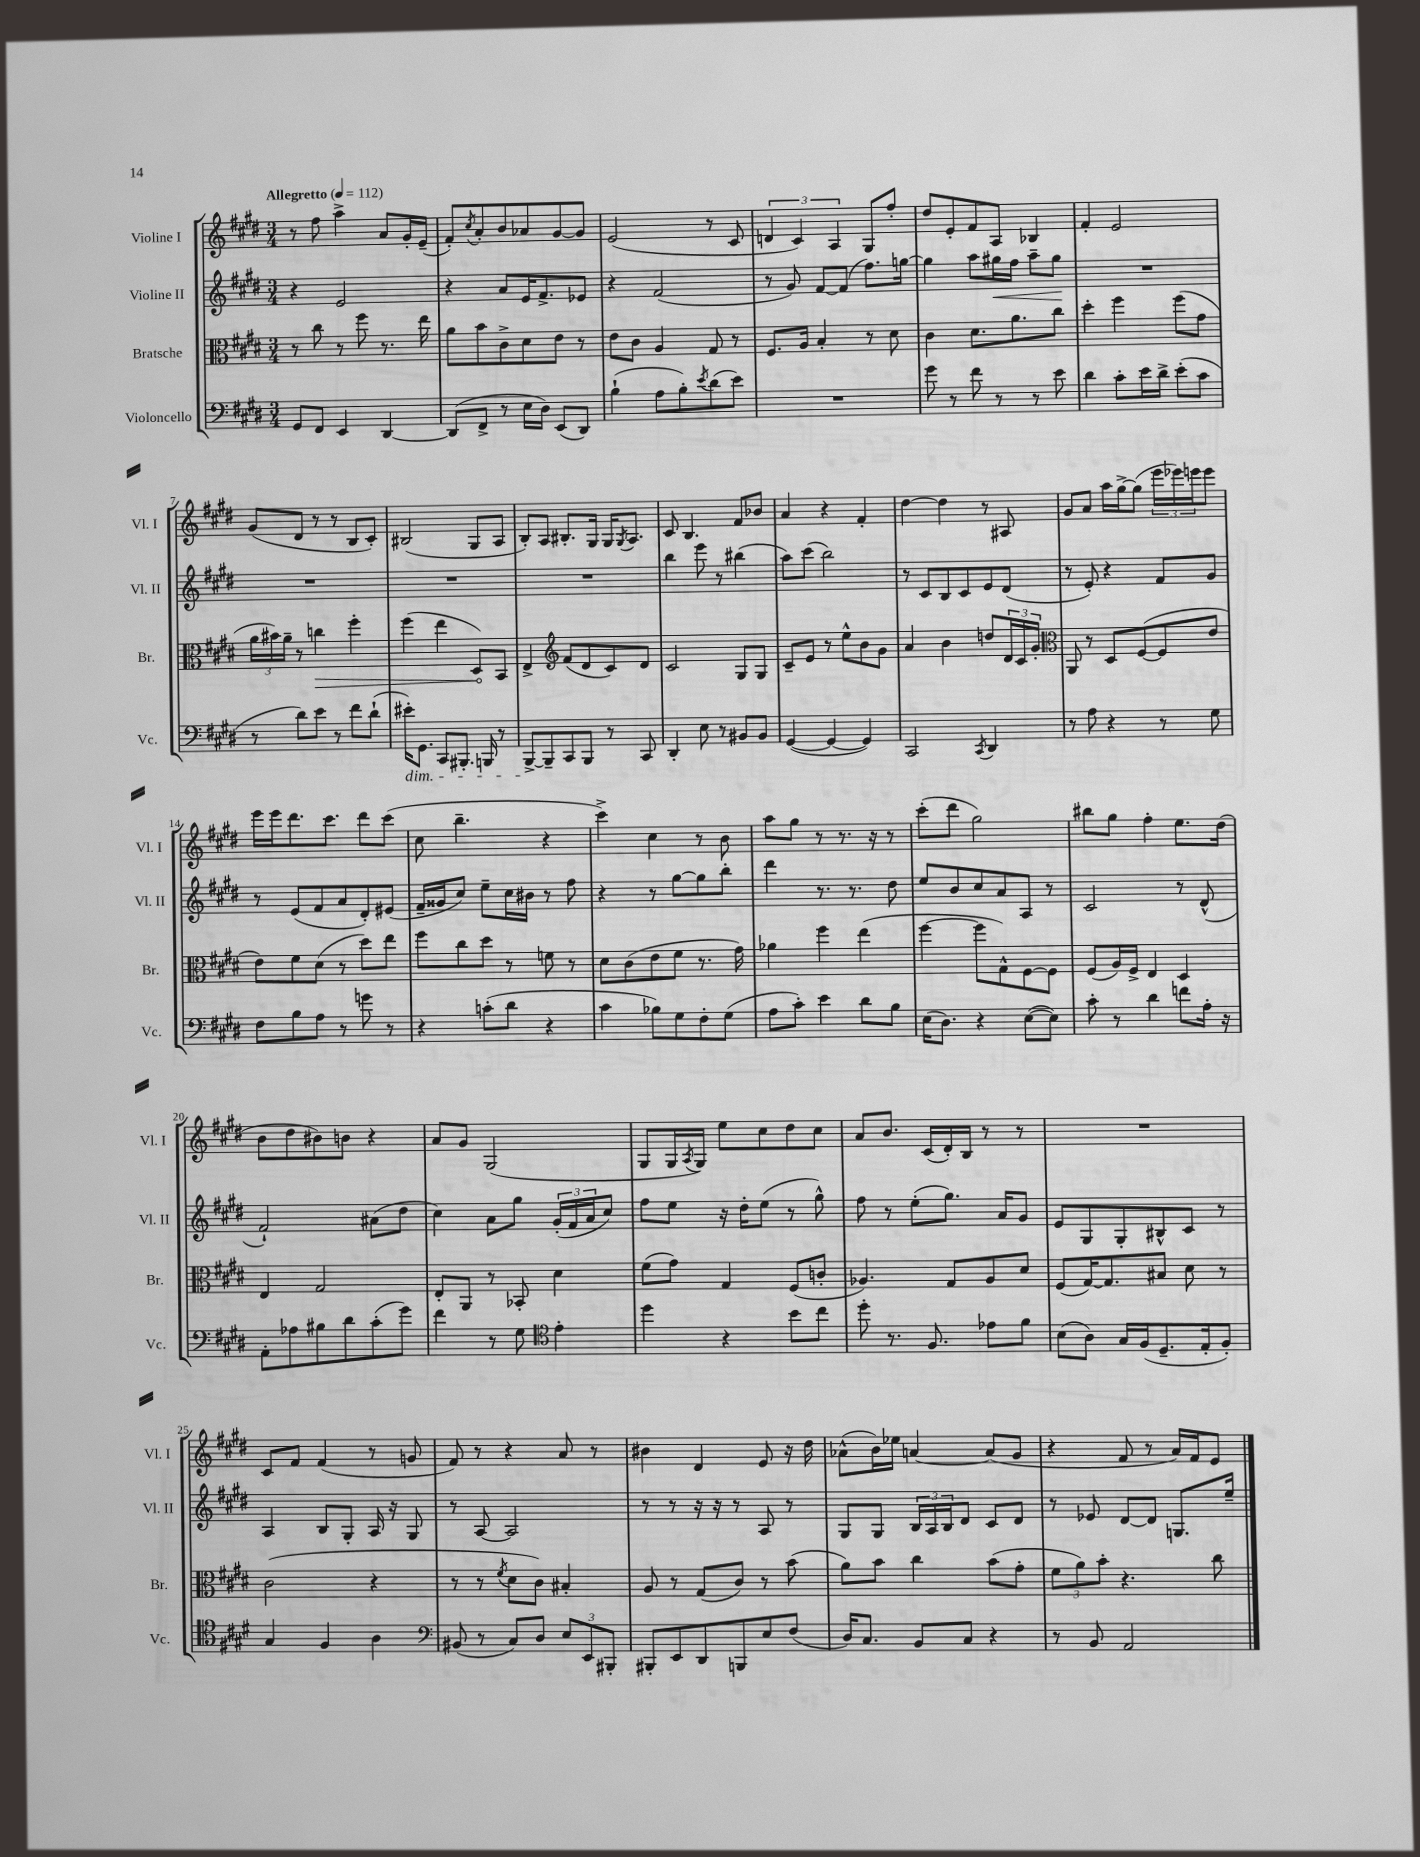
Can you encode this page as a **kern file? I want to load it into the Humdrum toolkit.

**kern	**kern	**kern	**kern
*staff4	*staff3	*staff2	*staff1
*clefF4	*clefC3	*clefG2	*clefG2
*k[f#c#g#d#]	*k[f#c#g#d#]	*k[f#c#g#d#]	*k[f#c#g#d#]
*M3/4	*M3/4	*M3/4	*M3/4
*MM112	*MM112	*MM112	*MM112
8GG#/L	8r	4r	8r
8FF#/J	8cc#\	.	8ff#\
4EE/	8r	2e/	4aa^\
.	8ff#\	.	.
[4DD#/	8.r	.	8a/L
.	.	.	16g#'/L
.	16ee\	.	(16e~/JJ
=	=	=	=
(8DD#/]L	8a\L	4r	8f#'/L)
.	.	.	8qcc#/
8FF#^/J	8b\	.	8a'/
8r	8c#^\	8a/L	8b/
16E\LL	8d#\	16e/K	8a-/
16D#\JJ)	.	8.f#^/	.
(8EE/L	8e\J	.	[8g#/
8DD#/J)	8r	8e-/J	8g#/]J
=	=	=	=
(4B`\	8e\L	4r	(2e/
.	8c#\J	.	.
8A\L	4A/	(2f#/	.
8B'\)	.	.	.
8qe/	.	.	.
(8d#\	8G#/	.	8r
8e\J)	8r	.	8c#/
=	=	=	=
2.r	8.F#/L	8r	6d/
.	.	8g#/)	.
.	.	.	6c#/)
.	16A/Jk	.	.
.	4B'/	[8f#/L	.
.	.	.	6A/
.	.	(8f#/]J	.
.	8r	8.ff#\L)	8G#/L
.	8d#\	.	8ff#'/J
.	.	[16gg\Jk	.
=	=	=	=
8g#\	4c#\	4gg\]	8dd#/L
8r	.	.	8e'/
8f#\	8.d#\L	8aa\L	8f#/
8r	.	16gg#\L	8A/J
.	8.a\	16ff#\JJ	.
8r	.	8aa~\L	4B-/
8e\	8cc#\J	8gg#\J	.
=	=	=	=
4d#\	4dd#'\	2.r	4f#'/
8c#'\L	4ff#\	.	2e/
16e\L	.	.	.
16d#^\JJ	.	.	.
(8e'\L	(8ff#\L	.	.
8c#\J	8g#\J	.	.
=	=	=	=
8r	24a\LL	2.r	(8g#/L
.	24b#\)	.	.
.	24a~\JJ	.	.
8d#\L)	8r	.	8d#/J
8e\J	4cc\	.	8r
8r	.	.	8r
8f#\L	4ff#'\	.	8B/L
(8d#`\J	.	.	8c#'/J)
=	=	=	=
16e#'\LK)	(4ff#\	2.r	(2B#/
8.GG#\J	.	.	.
8CC#/L	4ee\	.	.
8.BBB#'/J	.	.	.
.	8D#/L)	.	8G#/L
16BBB/	.	.	.
8r	8BB/J	.	8A/J
=	=	=	=
[8BBB^/L	4E^/	2.r	8B'/L)
8BBB~/]	.	.	8A/J
*	*clefG2	*	*
8CC#/	(8f#/L	.	8.B#'/L
8BBB/J	8d#/	.	.
.	.	.	16G#/Jk
8r	8c#/)	.	16G#/LK
.	.	.	8qG#/
.	.	.	8.A/J
8CC#/	8d#/J	.	.
=	=	=	=
4DD#'/	2c#/	4bb\	8c#/
.	.	.	4.B/
8E\	.	8eee\	.
8r	.	8r	.
8BB#/L	8G#/L	(4bb#\	8f#/L
8BB#/J	8G#/J	.	8b-/J
=	=	=	=
([4GG#/	8c#~/L	8aa\L)	4a/
.	8e/J	(8ccc#\J	.
4GG#/_	8r	2bb\)	4r
.	8ee^^\L	.	.
4GG#/])	8b\	.	4f#'/
.	8g#\J	.	.
=	=	=	=
2CC#/	4a/	8r	[4dd#\
.	.	8c#/L	.
.	4b\	8B/	4dd#\]
.	.	8c#/	.
8qCC#/	.	.	.
4DD#/	8dd/L	8e/	8r
.	24d#/L	(8d#/J	8A#/
.	24c#/	.	.
.	24g#'/JJ	.	.
=	=	=	=
*	*clefC3	*	*
8r	8AA/	8r	8g#/L
8A\	8r	8e'/)	8a/J
4r	8D#/L	4r	16aa\LL
.	.	.	[16gg#^\J
.	([8F#/	.	(8gg#\]J
8r	8F#/]	8f#/L	24eee\LL
.	.	.	24eee-\)
.	.	.	24eee\J
8G#\	8e/J	8g#/J	8eee\J
=	=	=	=
8F#\L	8e\L)	8r	16eee\LL
.	.	.	16eee\J
8B\	8f#\	(8e/L	8.ddd#\
8A\J	(8d#\J	8f#/	.
.	.	.	8.ccc#\J
8r	8r	8a/	.
8g\	8dd#\L)	8d#'/)	8ddd#\L
8r	8ee\J	(8e#/J	(8ccc#\J
=	=	=	=
4r	8ff#\L	16f#~/LL	8cc#\
.	.	16g##/J	.
.	8cc#\	8cc#/J)	4.bb~\
(8c'\L	8dd#\J	8ee~\L	.
8d#\J	8r	16cc#\L	.
.	.	16b#\JJ	.
4r	8f\	8r	4r
.	8r	8ff#\	.
=	=	=	=
4c#\	8d#\L	4r	4ccc#^\)
.	(8c#\	.	.
8B-\L)	8e\	8r	4cc#\
8G#\	8f#\J	[8gg#\L	.
8F#'\	8.r	8gg#\]	8r
(8G#\J	.	8bb'\J	8b\
.	16g#\)	.	.
=	=	=	=
8A\L	4a-\	4ddd#\	8aa\L
8c#'\J)	.	.	8gg#\J
4e\	4ff#\	8.r	8r
.	.	.	8.r
.	.	8.r	.
8d#\L	(4ee\	.	.
.	.	.	16r
8B\J	.	8dd#\	8r
=	=	=	=
(16E\LK	[4ff#\	8ee/L	(8ccc#'\L
8.D#\J)	.	.	.
.	.	8b/	8ddd#\J
4r	8ff#\]L	8cc#/	2gg#\)
.	8G#^^\)	8a/	.
([8E\L	[8F#\	8A/J	.
8E\]J)	8F#\]J	8r	.
=	=	=	=
8c#'\	(8F#/L	2c#/	8bb#\L
8r	16A/L)	.	8gg#\J
.	16F#^/JJ	.	.
4d#\	4E/	.	4ff#'\
8f\L	4D#/	8r	8.ee\L
16A'\Jk	.	(8d#^^/	.
16r	.	.	(16dd#\Jk
=	=	=	=
8AA'\L	4E/	2f#`/)	8b\L
8A-\	.	.	8dd#\
8B#\	2G#/	.	8b#\)
8d#\	.	.	8b\J
(8c#'\	.	(8a#\L	4r
8g#\J)	.	8dd#\J	.
=	=	=	=
4f#\	8E'/L	4cc#\)	8a/L
.	8AA/J	.	8g#/J
8r	8r	8a\L	(2G#/
8G#\	8BB-'/	8gg#\J	.
*clefC4	*	*	*
4e'\	4d#\	(24g#'/LL	.
.	.	24f#/	.
.	.	24a/J	.
.	.	8cc#/J)	.
=	=	=	=
4dd#\	(8f#\L	8ff#\L	8G#/L
.	8g#\J)	8ee\J	16G#/L
.	.	.	8qA/
.	.	.	16G#/JJ)
4r	4G#/	16r	8ee\L
.	.	16dd#'\LK	.
.	.	(8ee\J	8cc#\
8b\L	(8F#/L	8r	8dd#\
8cc#\J	8c'/J	8gg#^^\)	8cc#\J
=	=	=	=
8dd#'\	4.A-/)	8ff#\	8a/L
8.r	.	8r	8.b/J
.	.	(8ee'\L	.
8.F#/	.	.	(16c#/LL
.	8G#/L	8.gg#\J)	16d#'/)
.	.	.	16B/JJ
8e-\L	8A-/	.	8r
.	.	16a/LK	.
8f#\J	8d#/J	8g#/J	8r
=	=	=	=
(8B\L	(8F#/L	8e/L	2.r
8A\J)	[16G#/K)	8G#/	.
.	8.G#/]	.	.
16G#/LL	.	8G#'/	.
(16F#/J	.	.	.
8.D#~/	8B#/J	8B#^^/	.
.	8d#\	8c#/J	.
16E'/k	.	.	.
8F#'/J)	8r	8r	.
=	=	=	=
4G#/	(2c#\	4A/	8c#/L
.	.	.	8f#/J
4F#/	.	8B/L	(4f#/
.	.	8G#'/J	.
4A\	4r	16A/	8r
.	.	16r	.
.	.	8G#/	8g/
=	=	=	=
*clefF4	*	*	*
(8BB#/	8r	8r	8f#/)
8r	8r	[8A/	8r
.	8qf#/	.	.
8C#/L)	8d#\L	2A/]	4r
8D#/J	8c#\J)	.	.
12E/L	4B#'/	.	8a/
12EE/	.	.	.
.	.	.	8r
12BBB#'/J	.	.	.
=	=	=	=
8BBB#'/L	8A/	8r	4b#\
8EE/	8r	8r	.
8DD#/	(8G#/L	16r	4d#/
.	.	16r	.
8BBB/	8c#/J)	8r	.
8E/	8r	8A/	8e/
(8F#/J	(8b\	8r	16r
.	.	.	16dd#\
=	=	=	=
16D#/LK)	8a\L)	8G#/L	(8a-^^\L
8.C#/J	.	.	.
.	8b\J	8G#/J	16b\L)
.	.	.	16ee-\JJ
8BB/L	4cc#\	24B/LL	[4a/
.	.	24A/	.
.	.	24B/J	.
8C#/J	.	8d#/J	.
4r	(8b\L	8c#/L	(8a/]L
.	8g#'\J	8d#/J	8g#/J
=	=	=	=
8r	12f#\L	8r	4r
.	12a\)	.	.
8BB/	.	8e-/	.
.	12b'\J	.	.
2AA/	4.r	[8d#/L	8f#/
.	.	8d#/]J	8r
.	.	8.G/L	16a/LL)
.	.	.	16f#/J
.	8cc#\	.	8e/J
.	.	16ee~/Jk	.
==	==	==	==
*-	*-	*-	*-
